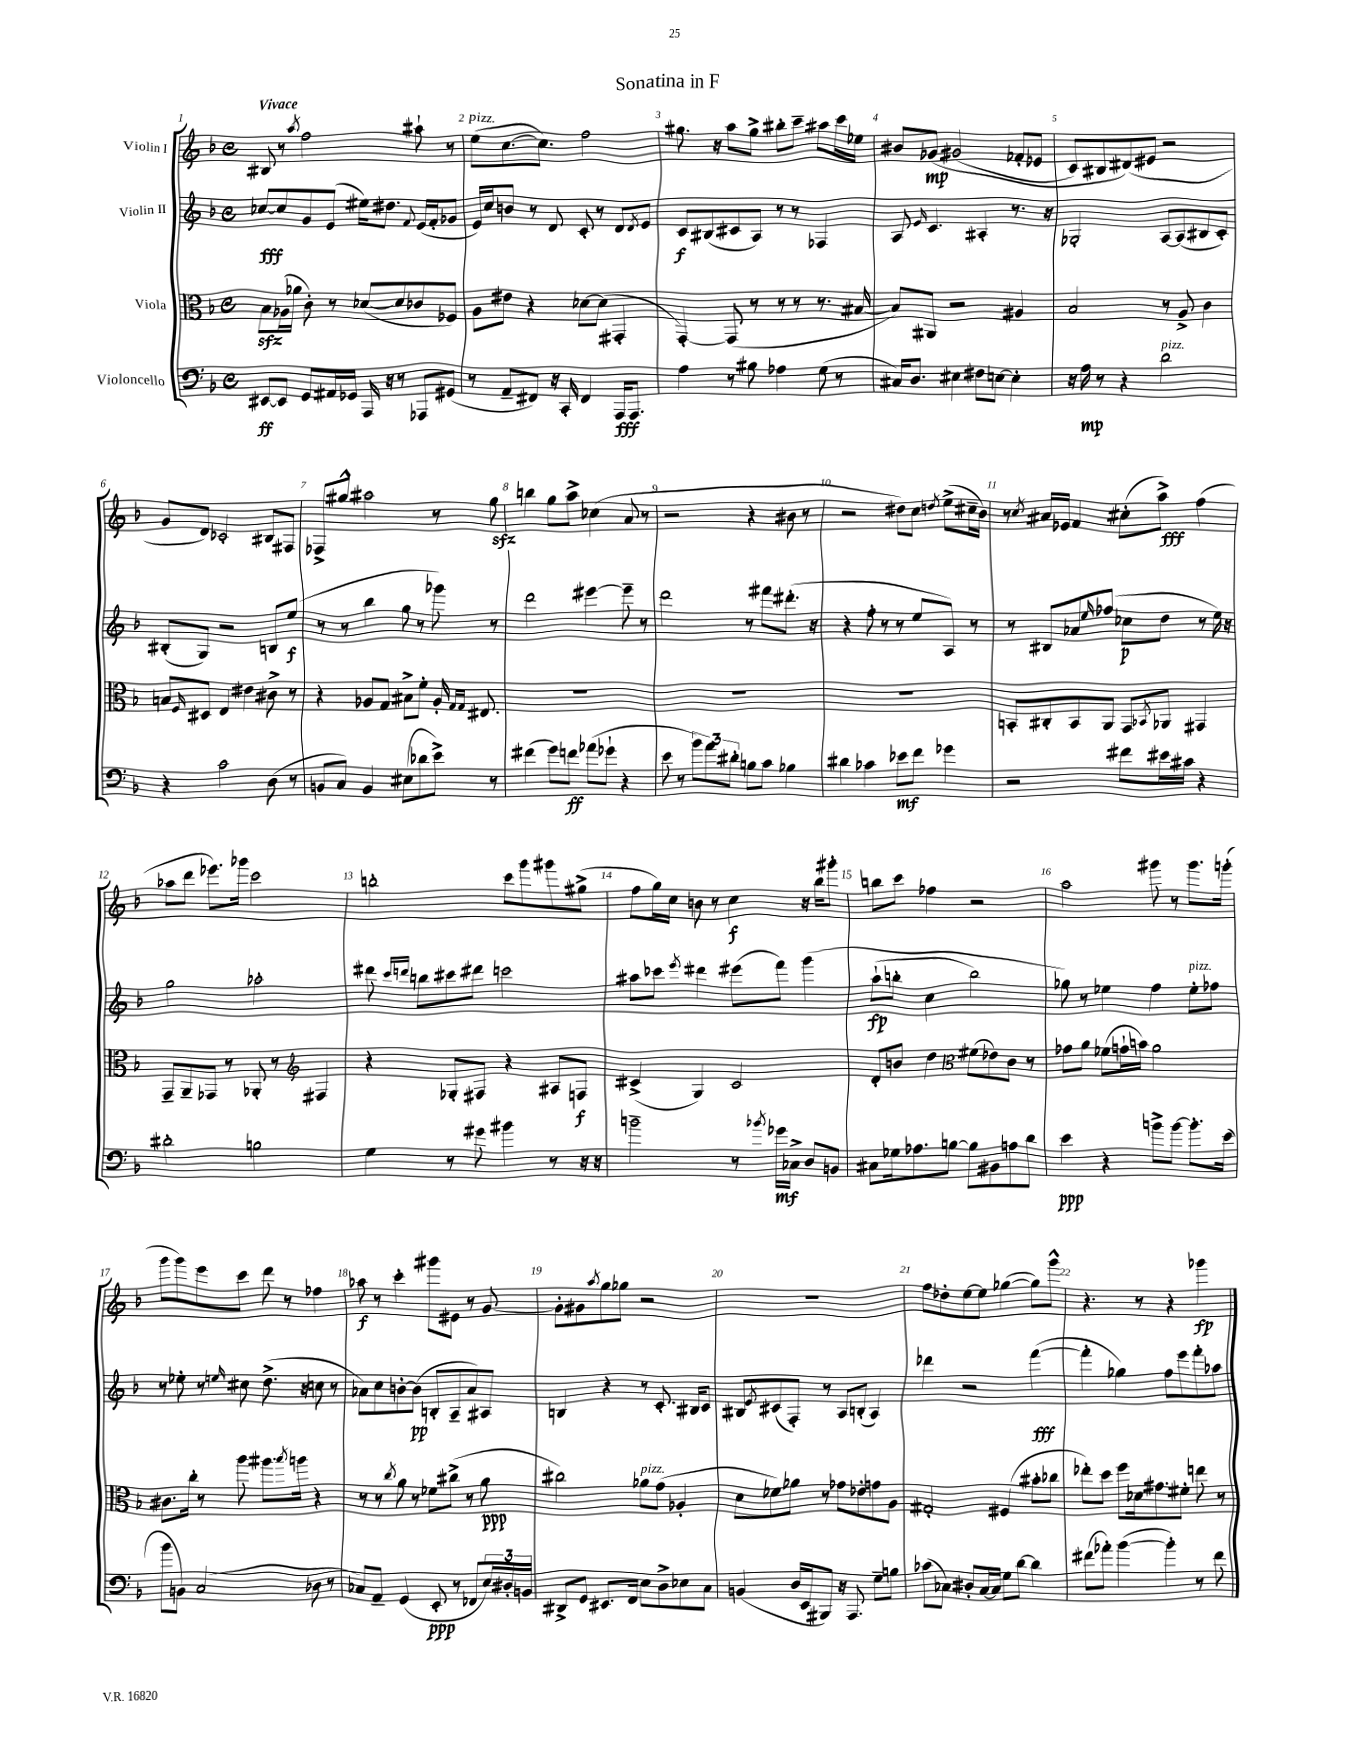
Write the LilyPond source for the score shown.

\header { title = "Sonatina in F" }
<<
\new StaffGroup <<
\new Staff = "s0" \with { instrumentName = "Violin I" } {
    \clef treble \key f \major \defaultTimeSignature \time 4/4 \tempo "Vivace"
    bis8 r8 \acciaccatura { a''8 } f''2 ais''8-! r8 |
    e''8^\markup { \italic "pizz." }( c''8.~ c''8.) f''2 |
    gis''8. r16 a''8 gis''8-> bis''8-. c'''8-- ais''8 c'''16 ees''16 |
    bis'8 ges'8\mp\( gis'2( fes'8-. ees'8 |
    c'8) bis8 dis'8(\) eis'8 r2 |
    g'8 d'8) ces'2-. bis8 fis8 |
    fes8-> gis''8-^ ais''2 r8 gis''8\sfz |
    b''4 g''8 a''8-> ces''4( a'8 r8 |
    r2 r4 bis'8 r8 |
    r2 dis''8) c''8 \acciaccatura { d''8 } e''8->( cis''16-- bes'16) |
    r8 \acciaccatura { c''8 } ais'16 ees'16 f'4 cis''8-.( a''8->\fff) f''4( |
    aes''8 d'''8 ees'''8.) ges'''16 c'''2 |
    b''2-. c'''8 g'''8 gis'''8 gis''8->( |
    f''8 g''16) c''16 b'8 r8 c''4\f r16 bes''16 gis'''8-. |
    b''8 c'''8 fes''4 r2 |
    a''2 gis'''8 r8 gis'''8. g'''16-.( |
    g'''8 g'''8) e'''8 c'''8 d'''8 r8 fes''4 |
    aes''8\f r8 c'''4-. gis'''8 eis'8 r8 g'8~ |
    g'8-. gis'8 \acciaccatura { a''8 } g''8 ges''8 r2 |
    R1 |
    f''8 des''8-. e''8~ e''8 ges''4~( ges''8) g'''8-^ |
    r4. r8 r4 ges'''4\fp \bar "|." |
}
\new Staff = "s1" \with { instrumentName = "Violin II" } {
    \clef treble \key f \major \defaultTimeSignature \time 4/4
    ces''8~\fff ces''8 g'8 e'8( eis''16) dis''8. \appoggiatura { f'8 } e'16( f'16-. ges'8 |
    e'16) c''16 b'8 r8 d'8 c'8-. r8 d'8 \acciaccatura { d'8 } e'8 |
    c'8\f bis8( cis'8 a8) r8 r8 fes4 |
    a8 \grace { e'16 } c'4. ais4-. r8. r16 |
    ges2-. a8~ a8( bis8 c'8-.) |
    bis8-.( g8) r2 b8 e''8\f( |
    r8 r8 bes''4 g''8 r8 ges'''8) r8 |
    d'''2 eis'''4~ eis'''8-- r8 |
    d'''2 r8 fis'''8 dis'''8.-.( r16 |
    r4 f''8-. r8 r8 e''8 a8) r8 |
    r8 bis8 aes'8 \grace { e''16 } fes''8( ces''8\p d''8 r8 e''16) r16 |
    g''2 aes''2-. |
    dis'''8 \grace { c'''16 d'''16 } b''8 cis'''8 dis'''8 c'''2 |
    ais''8 ces'''8 \acciaccatura { e'''8 } dis'''4 eis'''8( f'''8) g'''4\( |
    a''8-!\fp( b''8-. c''4 b''2) |
    ges''8\) r8 ees''4 f''4 ees''8-.^\markup { \italic "pizz." } fes''8 |
    r8 ees''8-. r8 \grace { e''16 } cis''8 d''8.->( r16 c''8 r8 |
    aes'8) c''8 b'8~-. b'8\pp( b8-. a8-- aes'8) ais8 |
    b4 r4 r8 c'8.-. bis16 c'8 |
    bis8 \acciaccatura { e'8 } cis'8( f8-.) r8 a8 b8-.( a4) |
    des'''4 r2 f'''4~\fff( |
    f'''4-. ges''4) f''8 e'''8 f'''8-. aes''8 \bar "|." |
}
\new Staff = "s2" \with { instrumentName = "Viola" } {
    \clef alto \key f \major \defaultTimeSignature \time 4/4
    bes8\sfz aes16( aes'16 c'8-.) r8 des'8~( des'8 ces'8 fes8) |
    a8 eis'8 r4 des'8~ des'8( gis,4-. |
    g,4~-.) g,8( r8 r8 r8 r8. bis16~ |
    bis8) ais,8 r2 ais4 |
    bes2 r8 a8-> c'4 |
    b8 \grace { f16 } dis8 e4 eis'4 cis'8-> r8 |
    r4 aes8 g8 bis8-> f'8-. aes16-. \grace { g16 g16 } eis8. |
    R1 |
    R1 |
    R1 |
    b,8-. cis8-. b,8 a,8 g,8 \acciaccatura { bes,8 } aes,8 gis,4 |
    g,8-- a,8-- ges,8 r8 aes,8-. r8 \clef treble fis4 |
    r4 ges8-. fis8 r4 ais8 f8\f |
    cis'4->( g4) cis'2 |
    d'8-. b'8 d''4 \clef alto fis'8( ees'8) c'8 r8 |
    ges'8 a'8 fes'8( g'16-! b'16) a'2 |
    cis'8. c''16-. r8 a''8 ais''8. \acciaccatura { bes''8 } a''16 r4 |
    r8 r8 \acciaccatura { c''8 } a'8 r8 fes'8 cis''8->( r8 a'8\ppp |
    cis''2) aes'8^\markup { \italic "pizz." } g'8( aes4-. |
    d'8 fes'8) aes'8 r8 ges'8 ees'8-. g'8 a8 |
    gis2-. fis4( bis'8-. ces''8 |
    ees''8-.) d''8 f''8 des'16 gis'8. fis'8-. e''8 r8 \bar "|." |
}
\new Staff = "s3" \with { instrumentName = "Violoncello" } {
    \clef bass \key f \major \defaultTimeSignature \time 4/4
    eis,8~\ff eis,8 g,8 ais,16 ges,16 a,,16 r16 r8 aes,,8 gis,8( |
    r8 a,8-- fis,8) r16 c,16-. fis,4 a,,16\fff a,,8. |
    a4 r8 bis8 aes4 g8( r8 |
    cis16) d8. eis4 fis8 e8~ e4-. |
    r16 a16\mp r8 r4 d'2^\markup { \italic "pizz." } |
    r4 c'2 d8( r8 |
    b,8 c8) b,4 eis8( des'8 e'8->) r8 |
    fis'4( g'8) f'8\ff aes'8( ges'8-! r4 |
    e'8 r8 \tuplet 3/2 { bes'8) a'8 dis'8-. } b8 c'8 bes4 |
    dis'4 ces'4 ees'8\mf f'8 ges'4 |
    r2 fis'8 eis'16 cis'16 r4 |
    dis'2-. b2 |
    g4 r8 gis'8 bis'4 r8 r16 r16 |
    b'2-- r8 \acciaccatura { bes'8 } ges'16\mf ces16-> d8 b,8 |
    cis8 ges16 aes8. b8~ b8 bis,8 a8 d'8 |
    e'4\ppp r4 b'8-> b'8~ b'8.-. e'16( |
    bes'8 b,8) c2( des8 r8 |
    ces8) a,8-- g,4( e,8-.\ppp r8 fes,8 \tuplet 3/2 { e16) dis16-. b,16 } |
    dis,8-> g,8 eis,8. f,16 e8 d8-> ees8 c8 |
    b,4( d16 e,16 bis,,8) r16 a,,8. g8-- b8 |
    ces'8( ces8) dis8-. ces16~ ces16 g8 d'8~ d'4 |
    fis'8( aes'8-.) bes'4~( bes'4-.) r8 fis'8 \bar "|." |
}
>>
>>
\layout { \context { \Score \override BarNumber.break-visibility = ##(#f #t #t) barNumberVisibility = #all-bar-numbers-visible } }
